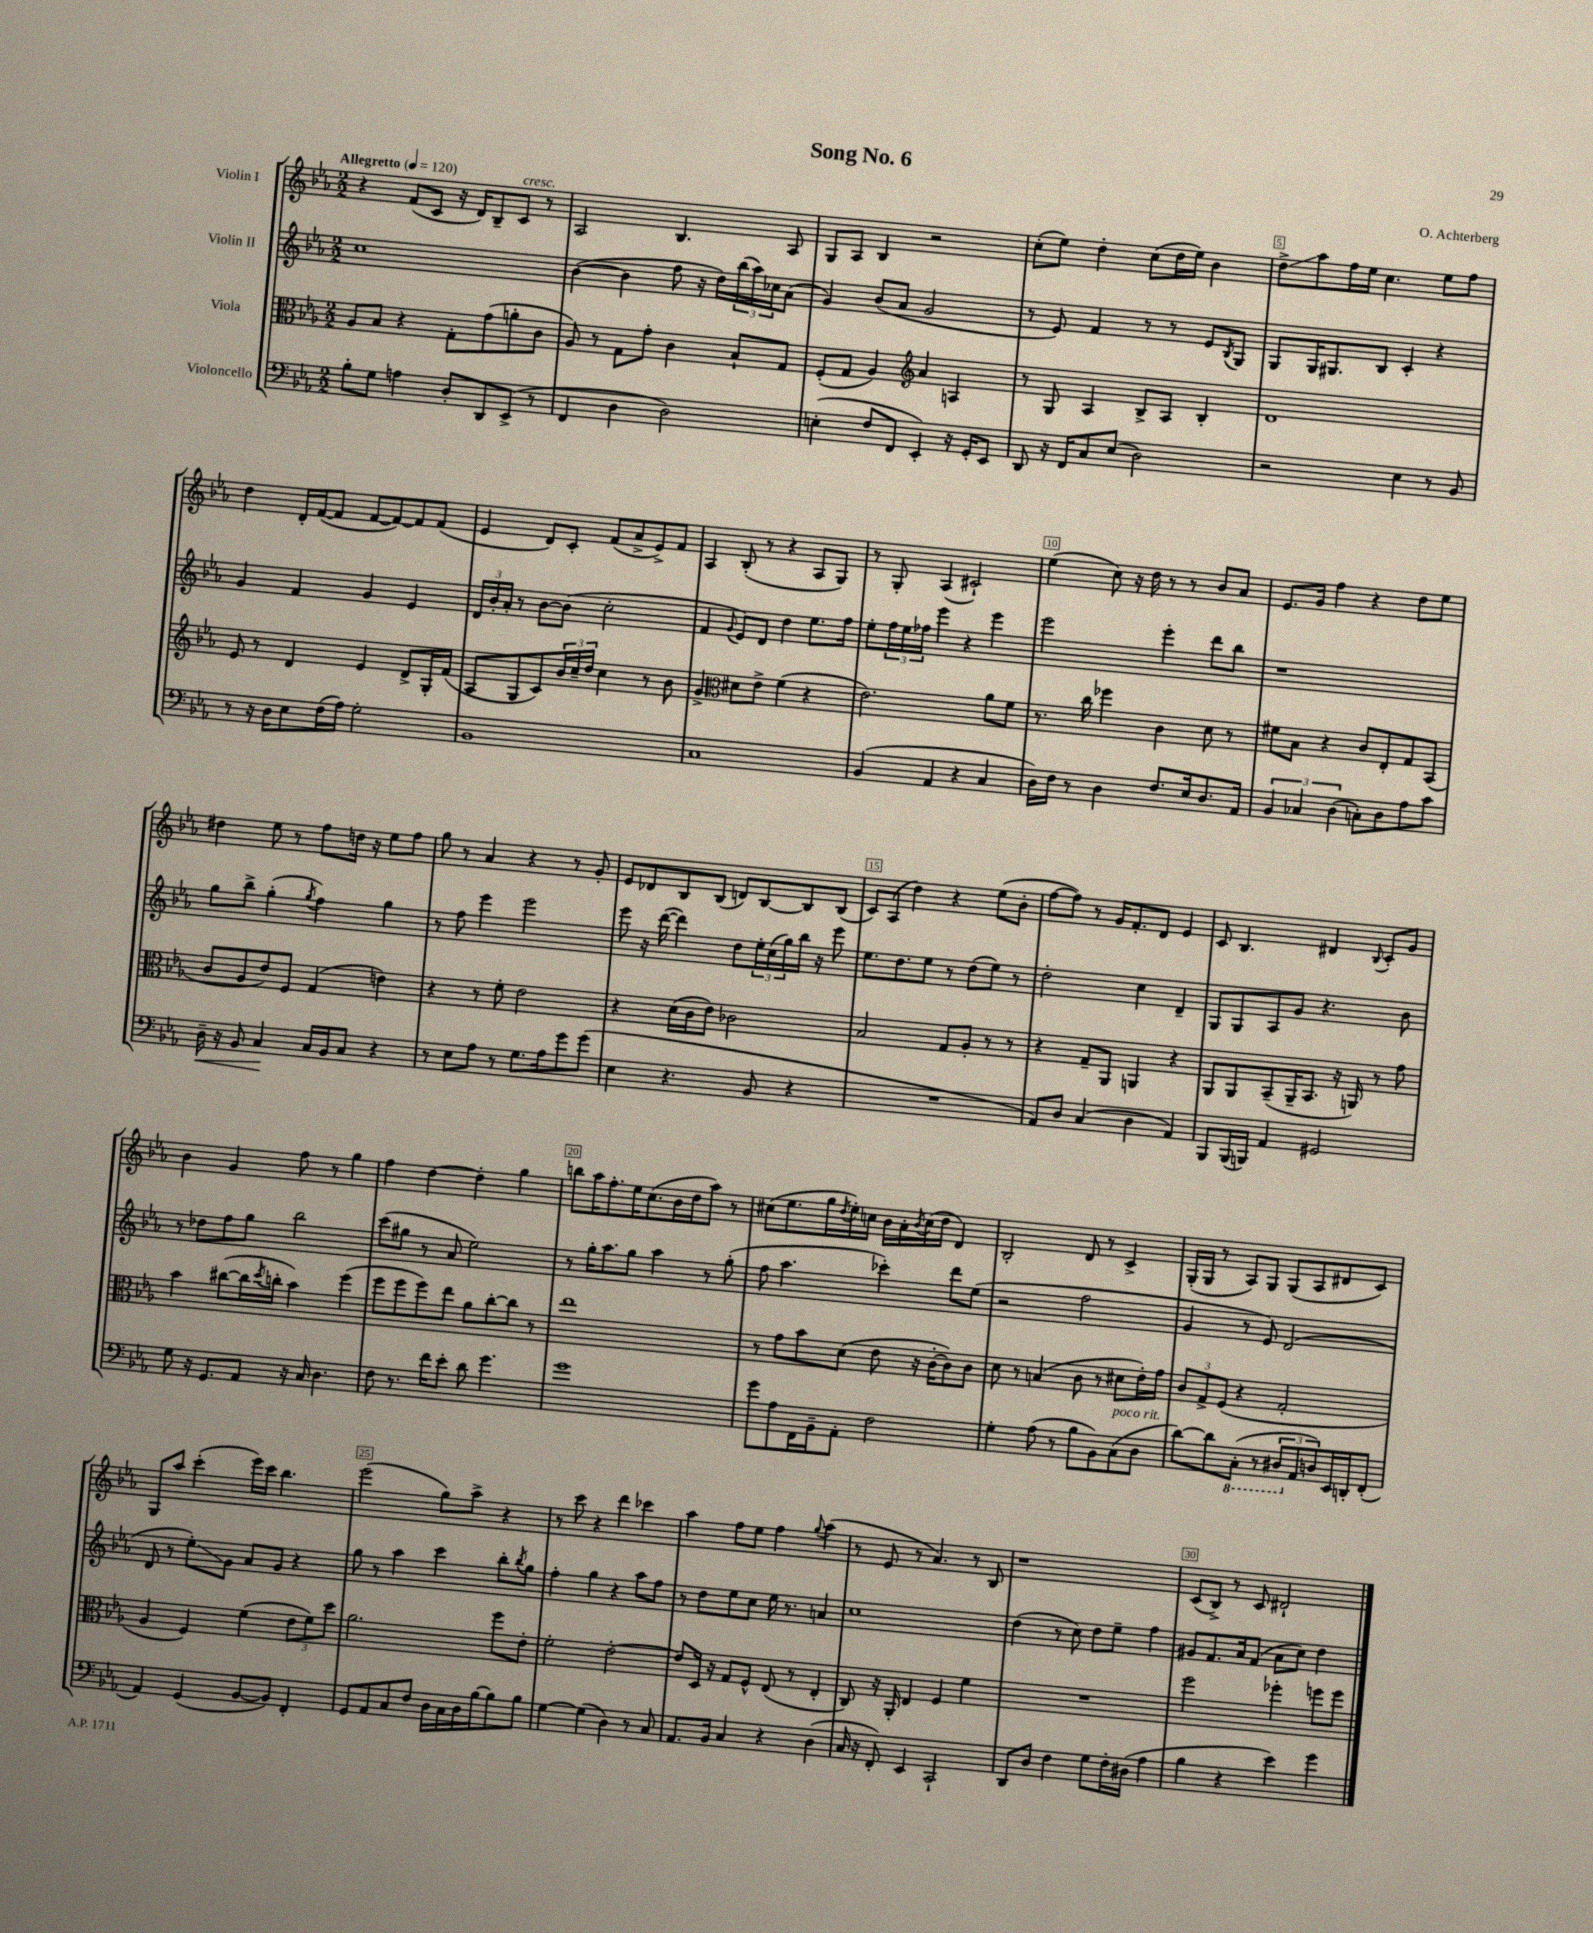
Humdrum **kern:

**kern	**kern	**kern	**kern
*staff4	*staff3	*staff2	*staff1
*clefF4	*clefC3	*clefG2	*clefG2
*k[b-e-a-]	*k[b-e-a-]	*k[b-e-a-]	*k[b-e-a-]
*M2/2	*M2/2	*M2/2	*M2/2
*MM120	*MM120	*MM120	*MM120
8B-'	8A-	1cc	4r
8G	8B-	.	.
4A	4r	.	(8f
.	.	.	8c
8D'	8G'	.	16r
.	.	.	16d)
8DD	(8g	.	8B-~
(8EE-^	8a'	.	8c
8r	8c	.	8r
=	=	=	=
4FF	8A-)	([4b-	2A-
.	8r	.	.
4D	8G	4b-]	.
.	8g'	.	.
2D)	4c	8ff	4.B-
.	.	16r	.
.	.	16dd)	.
.	8B-`	(24bb-	.
.	.	24aa-)	.
.	.	24cc-	.
.	8G	(8a-	8A-
=	=	=	=
(4E'	(8F'	4g)	8G
.	8G	.	8A-
8F	4A-)	(8b-	4B-
8FF	.	8a-	.
*	*clefG2	*	*
4EE-')	4a-	2g	2r
16r	4A	.	.
16GG'	.	.	.
8EE-	.	.	.
=	=	=	=
8DD	8r	8r	(8cc'
16r	8G	8e-)	8ee-)
16FF	.	.	.
8C	4A-	4f	4dd'
(8E-	.	.	.
2D)	8B-^	8r	(8cc
.	8A-	8r	16dd
.	.	.	16ee-)
.	4B-'	8e-	4b-
.	.	8qB-	.
.	.	8G	.
=	=	=	=
2r	1d	8G	8dd^
.	.	16G	8aa-
.	.	8.G#	.
.	.	.	16ff
.	.	.	16ee-
.	.	8B-	4.cc
4E-	.	4c'	.
8r	.	4r	8ee-
8BB-	.	.	8ff
=	=	=	=
8r	8e-	4g	4dd
16r	8r	.	.
16D	.	.	.
8E-	4d	4f	16d'
.	.	.	([16f
(16F	.	.	8f]
16A-)	.	.	.
2G'	4e-	4g	[8f
.	.	.	8f_)
.	8d^	4e-	8f]
.	16G'	.	(8f
.	(16f	.	.
=	=	=	=
1BB-	8A-	24d	4e-
.	.	24b-'	.
.	.	24a-'	.
.	8G	8r	.
.	8c)	[8b-	8d)
.	24b-	(8b-]	8c'
.	24cc~	.	.
.	24dd	.	.
.	4cc	2cc'	(8f
.	.	.	8a-^
.	8r	.	8e-^)
.	8b-	.	8f
=	=	=	=
1C	4g^	4f	4A-
*	*clefC3	*	*
.	.	8qqg	.
.	8d#	8e-)	(8B-'
.	8e-^	8d	8r
.	(4f	4dd	4r
.	4r	8.ee-	8A-
.	.	.	8G)
.	.	16ff	.
=	=	=	=
(4BB-	2.e-)	8ee-'	8r
.	.	24ff	8G'
.	.	24ee-	.
.	.	24ff-	.
4AA-	.	4eee-	(4A-
4r	.	4r	2c#`)
4C	8a-	4eee-	.
.	8f	.	.
=	=	=	=
16D)	8.r	2eee-	(4ee-
16F	.	.	.
8r	.	.	.
.	16cc	.	.
4D	4ff-	.	8cc)
.	.	.	16r
.	.	.	16dd
8.F	4c	4eee-'	8r
.	.	.	8r
16E-	.	.	.
8.D	8d	8ddd	8b-
.	8r	8bb-	8a-
16AA-	.	.	.
=	=	=	=
6BB-	8f#	1r	8.e-
.	8B-	.	.
6C-	.	.	.
.	.	.	16g
.	4r	.	4ff
(6D	.	.	.
8C')	8c	.	4r
8D	8E-'	.	.
8A-	8G	.	8dd
8c	(8BB-	.	8ee-
=	=	=	=
16D~	8c	8gg	4dd#
16r	.	.	.
8BB-	8A-	8bb-^	.
4C	8e-)	(4gg'	8ee-
.	8F	.	8r
.	.	8qgg	.
16C	(4G	4ff)	8ff
16BB-	.	.	.
8C	.	.	16dd
.	.	.	16r
4r	4e)	4gg	8ee-
.	.	.	8ff
=	=	=	=
8r	4r	8r	8gg
8E-	.	8ff	8r
8A-	8r	4eee-	4a-
8r	8f'	.	.
8.G	2e-	2eee-	4r
16A-	.	.	.
8g	.	.	8r
(8g	.	.	8g'
=	=	=	=
4E-	4r	8eee-	8e-
.	.	16r	8d-
.	.	([16ddd	.
4.r	(16d	4ddd])	8B-
.	16c	.	.
.	8e-)	.	(8B-
.	2c-	8dd	8d)
8BB-	.	24ee-'	[8B-
.	.	(24cc	.
.	.	24gg)	.
4r	.	16bb-	8B-]
.	.	16r	.
.	.	8eee-	(8B-
=	=	=	=
1r	2B-	8.ee-	8c)
.	.	.	(8A-
.	.	8.dd	.
.	.	.	4dd)
.	.	8ee-	.
.	8G	8r	4r
.	8A-'	(8dd	.
.	8r	8ee-)	(8ee-
.	8r	8r	8b-'
=	=	=	=
8AA-)	4r	2dd'	[8ff
8D	.	.	8ff])
(4C	8G~	.	8r
.	8AA-	.	16g
.	.	.	8.f'
4D	4AA	4cc	.
.	.	.	8d
4AA-)	4r	4d~	4e-
=	=	=	=
8BBB-	8AA-	8G	8c
(16BBB-	8AA-	8G	4.B-
16BBB)	.	.	.
4AA-	(8BB-~	8A-	.
.	16AA-~	8g	.
.	8.BB-	.	.
2GG#	.	4.r	4d#
.	16r	.	.
.	16AA)	.	.
.	.	.	8qqB-
.	8r	.	8c'
.	8g	8b-	8g
=	=	=	=
8G	4b-	8r	4b-
16r	.	8dd-	.
8.GG	.	.	.
.	([8cc#	8ff	4g
8AA-	16cc#]	8gg	.
.	8qdd	.	.
.	16cc'	.	.
16r	4b-)	2bb-	8ff
16C	.	.	.
4.D	.	.	8r
.	(4ff	.	4gg
=	=	=	=
8F	8ff	(8ccc	4ff
8.r	8ff	8gg#	.
.	8ff)	8r	[4dd
16f	.	.	.
8e-'	8ee-	8a-	.
8d	8a-	2ee-)	4dd']
4.g	[8cc'	.	.
.	8cc]	.	4gg
.	8r	.	.
=	=	=	=
1g	1ee-	8r	8bb
.	.	16gg'	16aa-
.	.	8.aa-	8.ff'
.	.	8gg	16ee-
.	.	.	(8.cc
.	.	4aa-	.
.	.	.	16b-
.	.	.	16dd
.	.	8r	8aa-)
.	.	(8gg'	8r
=	=	=	=
8g	8r	8ff	(8cc#
8A-	8g	4.aa-	8.ee-
16FF	8b-	.	.
16BB-~	.	.	16gg
.	.	.	8qdd
8AA-'	(8d	.	16ee-')
.	.	.	16cc
2F	8e-	4ccc-')	16b-
.	.	.	16a-'
.	.	.	8qb-
.	16r	.	(16cc
.	[16c'	.	16dd
.	8c])	8ddd	4d)
.	8c	(8ee-	.
=	=	=	=
4G'	8d	2r	2B-'
.	8r	.	.
(8A-	(4B	.	.
8r	.	.	.
8B-	8c	2ff	8d
8BB-)	8r	.	8r
(8C	8d#	.	4c^
8D	16e-')	.	.
.	16g	.	.
=	=	=	=
[8d)	12c	4g	(16G'
.	.	.	16G
.	12G^	.	.
8d]	.	.	8r
.	(12F	.	.
(8CC'	4r	8r	8A-)
8r	.	8e-)	8G
12DD#	2G'	(2d	(8G
12AA-	.	.	.
.	.	.	8A-
12D)	.	.	.
16EE-	.	.	8d#
16DD'	.	.	.
(8FF'	.	.	8c)
=	=	=	=
4AA-)	4A-	8d	8G
.	.	8r	8aa-
(4GG	4F)	8ee-')	(4ccc'
.	.	8g	.
[8BB-	(4f	8a-	16eee-)
.	.	.	16ccc
8BB-])	.	8g	4.bb-
4FF'	12e-	4r	.
.	12f)	.	.
.	12dd	.	.
=	=	=	=
8GG	2.a-	8gg	(2eee-
8AA-	.	8r	.
8C	.	4aa-	.
8F	.	.	.
16D	.	4ccc	8gg)
16C	.	.	.
16D	.	.	8aa-^
[16B-	.	.	.
8B-]	8ff	8bb-'	4r
.	.	8qbb-	.
8B-	8e-'	8gg	.
=	=	=	=
[4G	2f'	4ff'	8r
.	.	.	8ccc
(4G]	.	4gg	4r
4D)	[2e-'	4r	4ddd
8r	.	8aa-	4ccc-
8C	.	8ff	.
=	=	=	=
8.AA-	8e-]	8r	4aa-
.	16D	8dd	.
16BB-	16r	.	.
4C	8G	8ee-	8ff
.	8F^^	8cc	8ee-
4r	(8E-	16ee-	4ff
.	.	8.r	.
.	8r	.	.
.	.	.	8qqgg
(4D	4E-'	4a	(4aa-
=	=	=	=
16C	8C)	1cc	8r
16r	.	.	.
8FF')	16r	.	8e-
.	16AA-'	.	.
4EE-	4E-	.	8r
.	.	.	4.a-)
2CC`	4F	.	.
.	4f	.	8r
.	.	.	8B-
=	=	=	=
8DD	1r	(4dd	1r
8D	.	.	.
4F	.	8r	.
.	.	8cc)	.
8G	.	8dd	.
16F'	.	8ee-~	.
(16D#	.	.	.
4A-	.	4ff	.
=	=	=	=
4B-	2ff	8g#	(8c
.	.	8.f	8B-^)
4r	.	.	8r
.	.	16a-	.
.	.	(8f	8c
4e-)	4ff-'	8a-	2d#`
.	.	8cc)	.
4g	8ff	4dd	.
.	8ff	.	.
==	==	==	==
*-	*-	*-	*-
